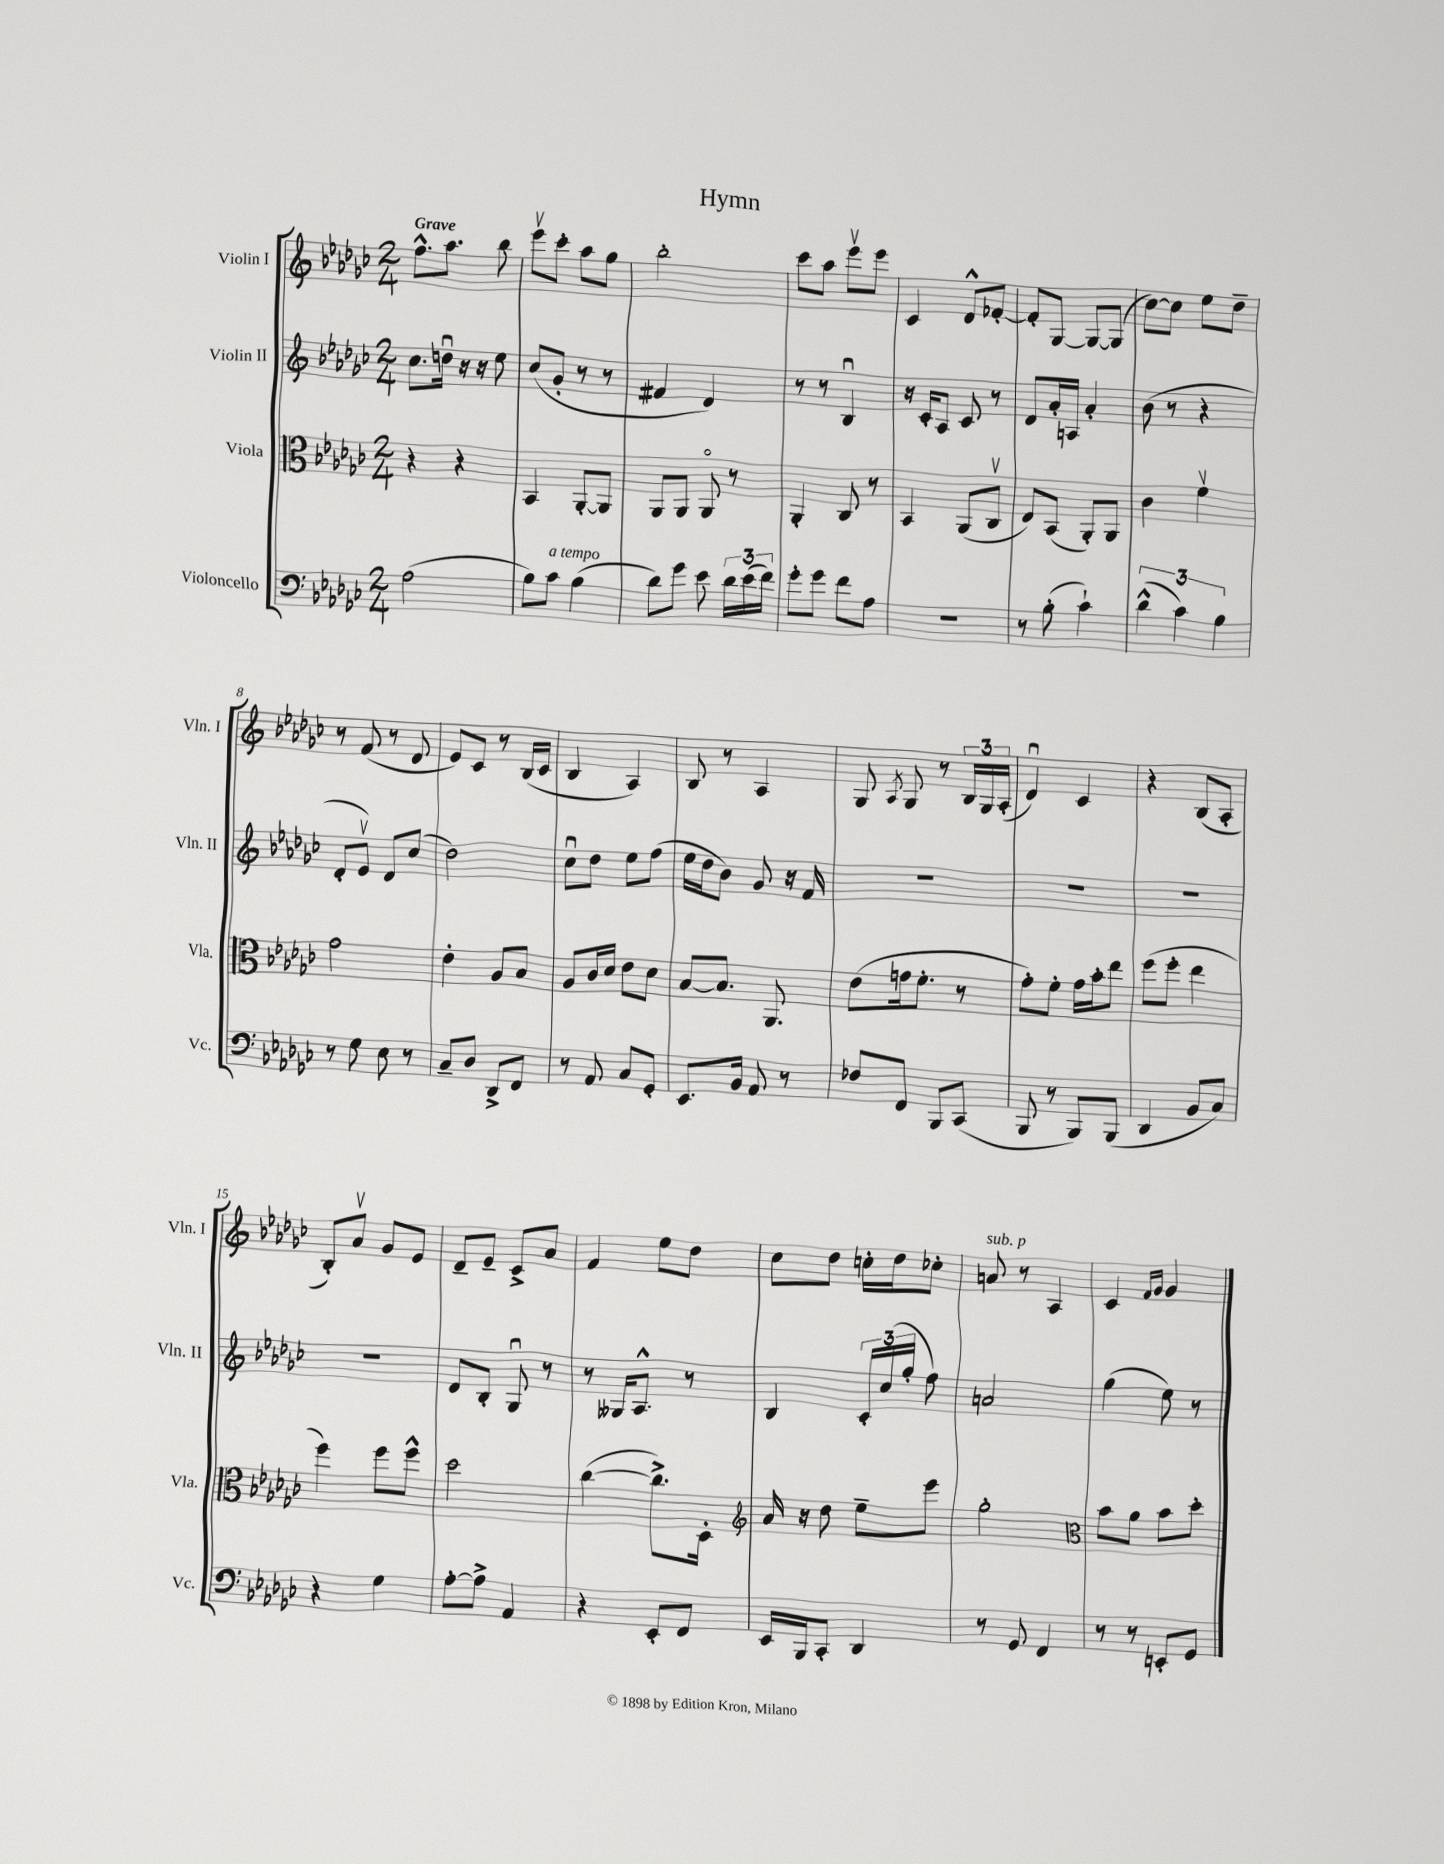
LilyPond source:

\header { title = "Hymn" }
<<
\new StaffGroup <<
\new Staff = "s0" \with { instrumentName = "Violin I" shortInstrumentName = "Vln. I" } {
    \clef treble \key ges \major \numericTimeSignature \time 2/4 \tempo "Grave"
    \autoBeamOff f''8.[-^ aes''8.] bes''8 |
    ees'''8[\upbow ces'''8]-. aes''8[ ges''8] |
    bes''2-. |
    ces'''8[ aes''8] ees'''8[\upbow ees'''8] |
    ces'4 des'8[-^ fes'8]~-. |
    fes'8[-. ges8]~ ges8[~ ges8]( |
    ces''8[~) ces''8] ees''8[ des''8]-- |
    r8 f'8( r8 des'8 |
    ees'8[) ces'8] r8 bes16[( ces'16] |
    bes4 aes4) |
    bes8 r8 aes4 |
    ges8 \acciaccatura { aes8 } ges8 r8 \tuplet 3/2 { bes16[ ges16 aes16]-.( } |
    des'4\downbow) ces'4 |
    r4 bes8[( aes8]-. |
    bes8[-.) aes'8]\upbow ges'8[ ees'8] |
    des'8[-- ees'8]-- ces'8[-> aes'8] |
    f'4 ees''8[ des''8] |
    ces''8[ des''8] c''16[-. des''16 ces''8]-. |
    a'8^\markup { \italic "sub. p" } r8 aes4 |
    ces'4 \grace { f'16[ ges'16] } ges'4 \bar "|." |
}
\new Staff = "s1" \with { instrumentName = "Violin II" shortInstrumentName = "Vln. II" } {
    \clef treble \key ges \major \numericTimeSignature \time 2/4
    \autoBeamOff ces''8.[ d''16]\downbow r16 r16 ees''8 |
    ces''8[( ges'8]-. r8 r8 |
    fis'4 des'4) |
    r8 r8 bes4\downbow |
    r16 ces'16[-. aes8] ces'8 r8 |
    des'8[ aes'16-. a16] aes'4-. |
    bes'8( r8 r4 |
    des'8[-. ees'8]\upbow) des'8[ ces''8]( |
    des''2) |
    ces''8[\downbow des''8] ees''8[ f''8]( |
    ees''16[ des''16 bes'8]) ges'8 r16 f'16 |
    R2 |
    R2 |
    R2 |
    R2 |
    des'8[ bes8]-. ges8\downbow r8 |
    r8 geses16[ aes8.]-^ r8 |
    bes4 \tuplet 3/2 { ces'16[-. ces''16( ges''16]-. } f''8) |
    a'2 |
    ges''4( ees''8) r8 \bar "|." |
}
\new Staff = "s2" \with { instrumentName = "Viola" shortInstrumentName = "Vla." } {
    \clef alto \key ges \major \numericTimeSignature \time 2/4
    \autoBeamOff r4 r4 |
    bes,4 aes,8[~-. aes,8] |
    aes,8[ aes,8] aes,8\flageolet r8 |
    aes,4-. ces8 r8 |
    bes,4 aes,8[( ces8]\upbow |
    ees8[) bes,8]( aes,8[-.) aes,8] |
    ces'4 f'4\upbow |
    ges'2 |
    ees'4-. aes8[ bes8] |
    aes8[ ces'16 des'16] ees'8[ des'8] |
    bes8[~ bes8.] aes,8. |
    ees'8[( g'16 f'8.]-. r8 |
    ges'8[-.) f'8]-. ges'16[ bes'16-. ees''8] |
    f''8[( f''8]-. ees''4 |
    f''4) f''8[ f''8]-^ |
    des''2 |
    ces''4~( ces''8.[->) des16]-. |
    \clef treble aes'16 r16 des''8 ees''8[-- ees'''8] |
    ges''2-. |
    \clef alto bes'8[ aes'8] bes'8[ des''8]-. \bar "|." |
}
\new Staff = "s3" \with { instrumentName = "Violoncello" shortInstrumentName = "Vc." } {
    \clef bass \key ges \major \numericTimeSignature \time 2/4
    \autoBeamOff aes2( |
    bes8[) ces'8]^\markup { \italic "a tempo" } bes4( |
    des'8[) ges'8] ees'8 \tuplet 3/2 { des'16[ ees'16( f'16]) } |
    ges'8[-. ges'8] f'8[ aes8] |
    r2 |
    r8 bes8-.( ces'4-!) |
    \tuplet 3/2 { des'4-^( ces'4) bes4 } |
    r8 ges8 ees8 r8 |
    ces8[-- des8] des,8[-> f,8] |
    r8 aes,8 ces8[ ges,8]-. |
    ees,8.[ bes,16] aes,8 r8 |
    fes8[ f,8] bes,,8[ ces,8]( |
    bes,,8 r8 bes,,8[) bes,,8]( |
    des,4 bes,8[ ces8]) |
    r4 ges4 |
    aes8[~-. aes8]-> aes,4 |
    r4 ees,8[-. f,8] |
    ees,16[ bes,,16 ces,8]-. des,4 |
    r8 ges,8 f,4 |
    r8 r8 e,8[-. ges,8] \bar "|." |
}
>>
>>
